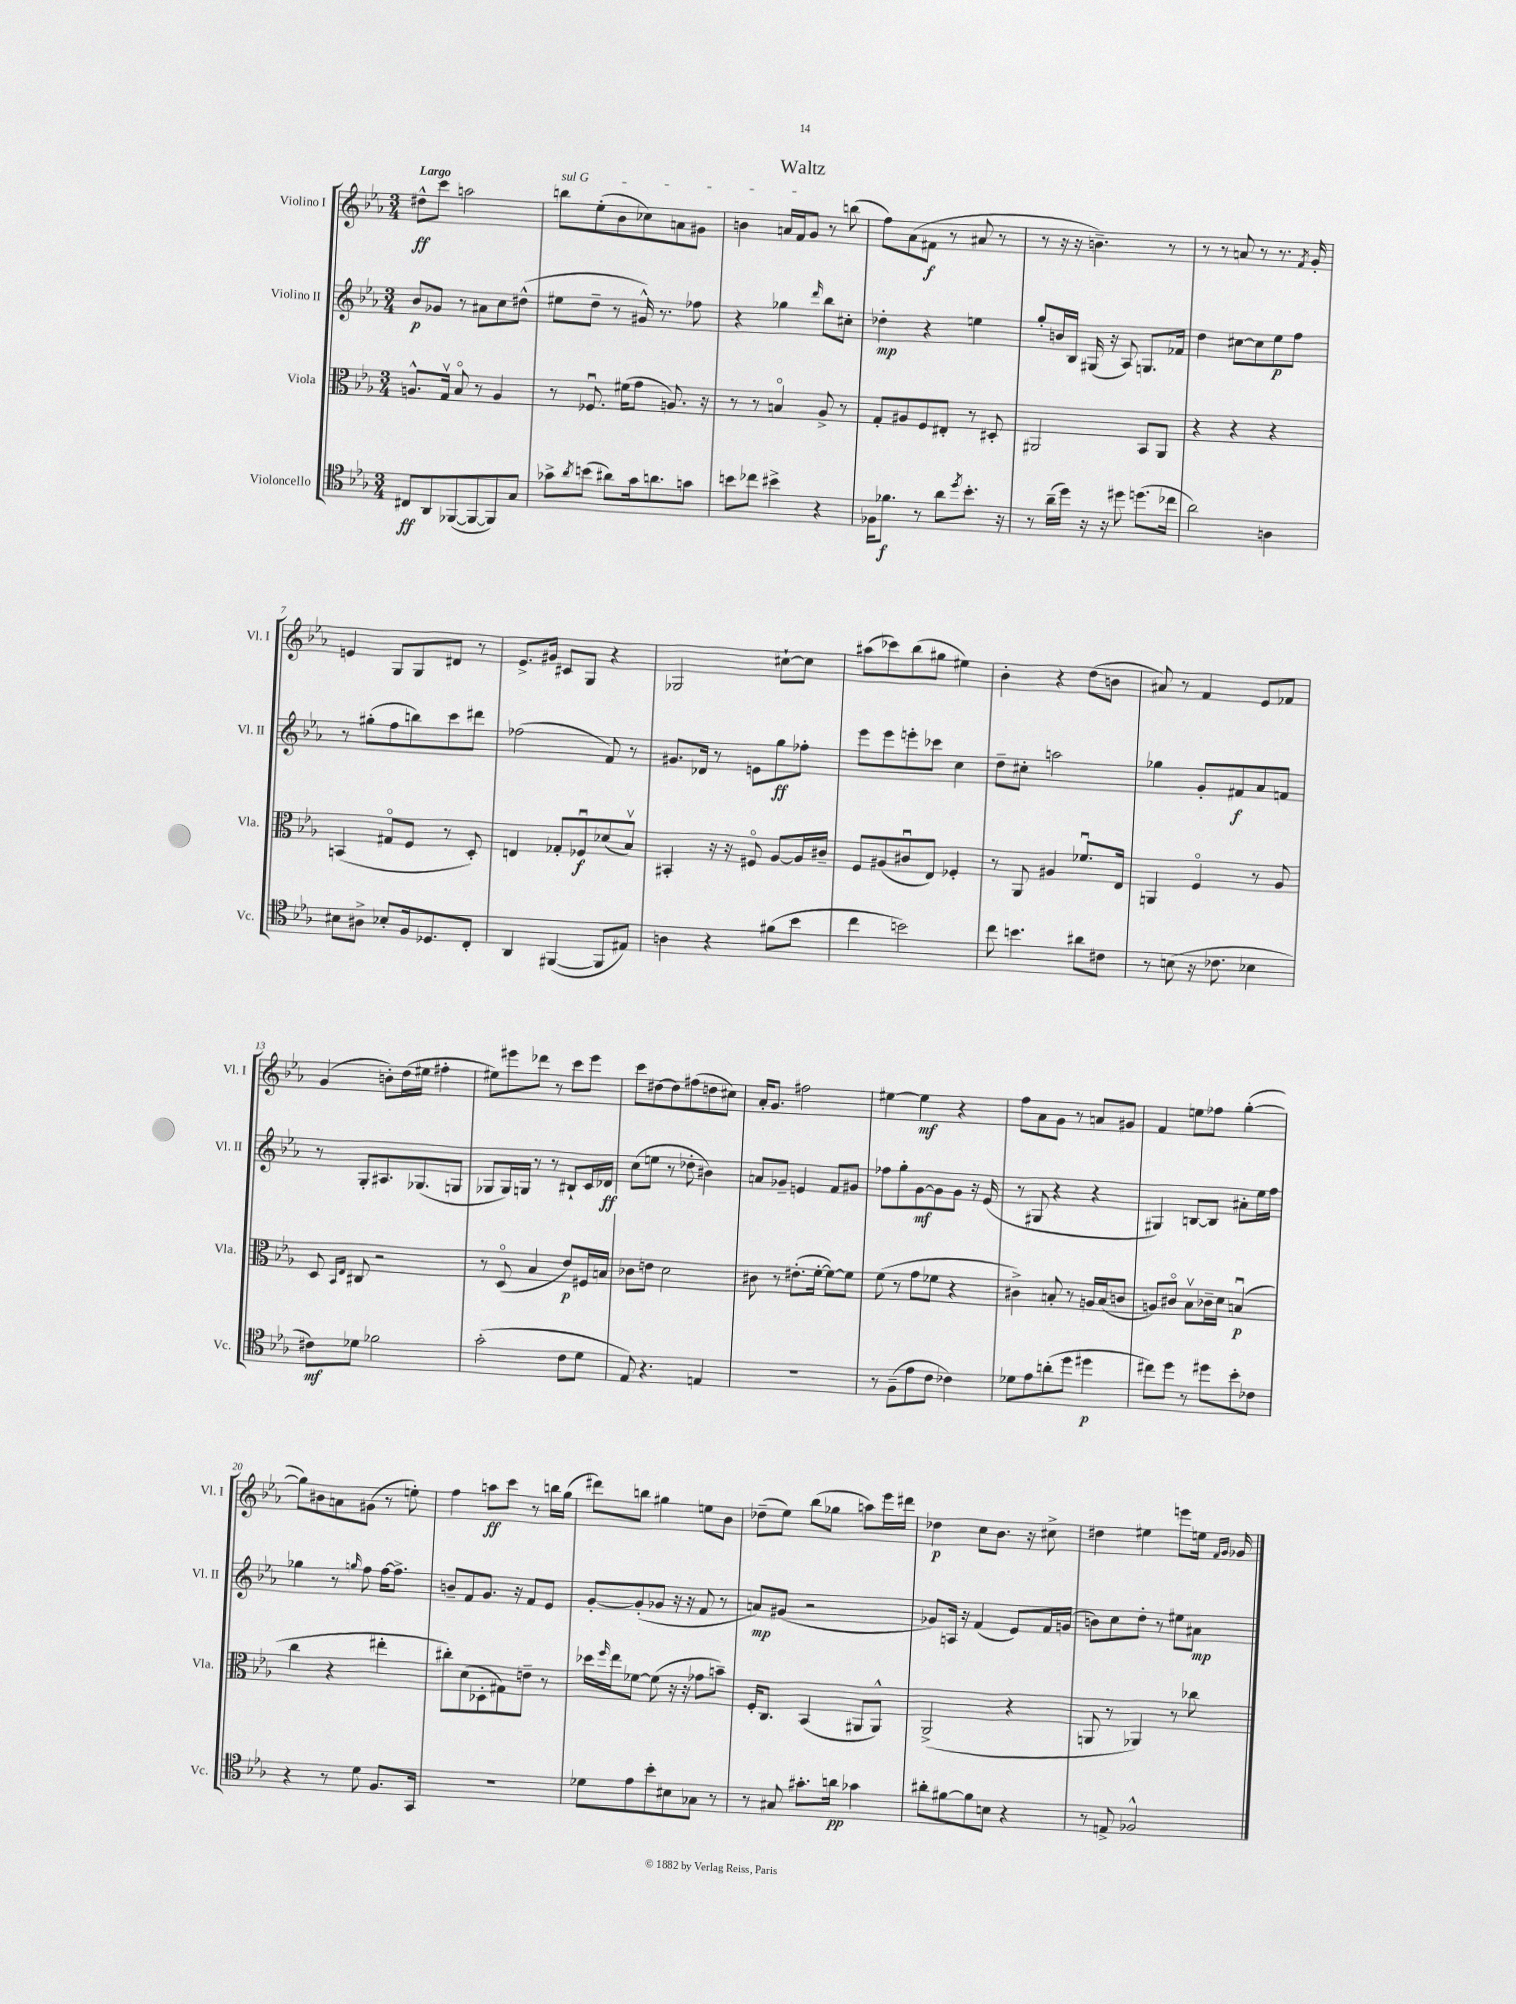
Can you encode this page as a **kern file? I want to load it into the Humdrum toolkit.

**kern	**kern	**kern	**kern
*staff4	*staff3	*staff2	*staff1
*clefC4	*clefC3	*clefG2	*clefG2
*k[b-e-a-]	*k[b-e-a-]	*k[b-e-a-]	*k[b-e-a-]
*M3/4	*M3/4	*M3/4	*M3/4
8C#/L	8.A^^/L	8b-/L	8dd#^^\L
8AA-/	.	8g-/J	8ccc\J
.	16Gv/Jk	.	.
([8FF-/	8B-o/	8r	2aa\
8FF-/_	8r	8a#\L	.
8FF-/])	4A/	8cc\	.
8G/J	.	(8dd#^^\J	.
=	=	=	=
8g-^\L	8r	8ee#\L	8bb\L
8qa-/	.	.	.
(8b\J	8.F-u/	8dd~\J	(8ee-'\
8a#\L)	.	8r	8b-\
.	(16f#\LK	.	.
16g-\k	8g\J	16g#^^/)	8cc-\)
8.a\	.	8.r	.
.	8.A/)	.	8a\
8g\J	.	8ff-\	8g#\J
.	16r	.	.
=	=	=	=
8b\L	8r	4r	4b\
8cc-\J	8r	.	.
4b#^\	4Bo/	4gg-\	16a/LL
.	.	.	16f/J
.	.	.	8g/J
.	.	16qqddd/	.
4r	8A-^/	8bb-\L	8r
.	8r	8cc#'\J	(8bb\
=	=	=	=
16F-\LK	8G'/L	4dd-'\	8ff\L)
8.f-\J	.	.	.
.	8A#/	.	(8a-\
8r	8F/	4r	8f#\J
8a-\L	8E#'/J	.	8r
8qdd/	.	.	.
8.b-'\J	8r	4ee\	8a#/
.	8D#'/	.	8r
16r	.	.	.
=	=	=	=
8r	2AA#/	8gg'/L	8r
(16a-~\LL	.	16b/L	16r
16dd\JJ)	.	16B-/JJ	16r
16r	.	(16G#/	4.b~\)
16r	.	16r	.
8dd#\	.	8A-/)	.
(8.dd\L	8BB-/L	8.G/L	.
.	8AA#/J	.	8r
16cc-\Jk	.	16f-/Jk	.
=	=	=	=
2a-\)	4r	4dd\	8r
.	.	.	8r
.	4r	[8cc#\L	8a/
.	.	8cc#\]	8r
4A\	4r	8ee-\	8.r
.	.	8ff\J	.
.	.	.	8qf/
.	.	.	16g'/
=	=	=	=
8B#\L	(4BB/	8r	4e/
8A#^\J	.	(8gg#'\L	.
8B-'/L	8G#o/L	8ff\	8G/L
16F/k	8F/J	8bb\)	8G/
8.D-/	.	.	.
.	8r	8ccc\	8d#/J
8C'/J	8D'/)	8ddd#\J	8r
=	=	=	=
4AA-/	4E/	(2ff-\	8.e-^/L
.	.	.	16g#/Jk
([4FF#/	8G-'/L	.	8c#/L
.	8F-u/	.	8G/J
8FF#/]L	(8d-/	8f/)	4r
8E#/J)	8B-v/J)	8r	.
=	=	=	=
4A\	4BB#'/	8.g#/L	2G-/
.	.	16d-/Jk	.
4r	16r	8r	.
.	16r	.	.
.	8F#o/	8e\L	.
(8f#\L	[8A-/L	8gg\	[8cc#`\L
8b-\J	16A-/]L	8ff-'\J	8cc#\]J
.	16c#~/JJ	.	.
=	=	=	=
4cc\	8F/L	8eee-\L	(8aa#\L
.	(8A#/	8eee-\	8ccc-\)
2b\)	8c#u/	8eee'\	(8bb-\
.	8E-/J)	8ccc-\J	8gg#\J
.	4F-'/	4cc\	4ee#\)
=	=	=	=
8cc\	8r	8dd~\L	4b-'\
4.b\	8AA-/	8cc#'\J	.
.	4A#/	2aa\	4r
8a#\L	8.f-u/L	.	(8dd\L
8c#\J	.	.	8b\J
.	16E-/Jk	.	.
=	=	=	=
8r	4AA/	4gg-\	8a#/)
(8B\	.	.	8r
16r	4Fo/	8g'/L	4f/
8.c-\	.	.	.
.	.	8f#/	.
4B-\	8r	8a-/	8e-/L
.	8A-/	8f/J	8f-/J
=	=	=	=
8c#\L)	8D/	8r	(4g/
.	16qqBB-/LL	.	.
.	16qqE-/JJ	.	.
8d-\J	8C#/	8G'/L	.
2f-\	2r	8.A#/	8b'\L)
.	.	.	(16dd\L
.	.	(8.G-/	16ee#\JJ
.	.	.	4ff#'\
.	.	8G/J	.
=	=	=	=
(2g'\	8r	8G-/L	8ee#\L)
.	(8Do/	16G-/L)	8eee#\
.	.	16G/JJ	.
.	4B-/	8r	8ddd-\J
.	.	8r	8r
8c\L	8e-/L)	8B#`/L	8ccc\L
8d\J	16F#/L	16c/L	8eee#\J
.	16B/JJ	16d-/JJ	.
=	=	=	=
8E-/)	8c-\L	(8cc\L	8ccc\L
4.r	8e\J	8ee\J	[8dd#\
.	2d\	8r	8dd#\]
.	.	8dd-'\	(8ff#\
4E/	.	4b#\)	8dd\
.	.	.	8cc#\J)
=	=	=	=
2.r	8c#\	8a/L	16a-'/LK
.	.	.	8.g/J
.	8r	8g-~/J	.
.	(8.e#'\L	4e/	2ff#\
.	[16f'\Jk	.	.
.	8f\_L)	8f/L	.
.	8f\]J	8g#/J	.
=	=	=	=
8r	(8f\	8ff-\L	[4ee#\
(8F~\L	8r	8gg'\	.
8e-\	8g\L	[8g\	4ee#\]
8c\J	8f-\J	8g\]	.
4c-\)	4r	8g\J	4r
.	.	16r	.
.	.	(16e-/	.
=	=	=	=
8d-\L	4c#^\)	8r	8ff\L
8e-\	.	8G#/	8a-\
(8a'\	8B'/	4r	8g\J
8dd\J	8r	.	8r
4dd#\	16A/LL	4r	8a/L
.	(16B/J	.	.
.	8c/J	.	8g#/J
=	=	=	=
8cc#\L)	8A/L)	4G#/)	4f/
8dd\J	8c#o/J	.	.
8r	8B-v\L	[8B/L	8ee\L
8dd#\L	16c-~\L	8B/]J	8ff-\J
.	16d\JJ	.	.
8b-'\	(4Bu/	8a#'\L	([4gg'\
8c-\J	.	16ee-\L	.
.	.	16ff\JJ	.
=	=	=	=
4r	4cc\	4gg-\	8gg\]L)
.	.	.	8b#\
8r	4r	8r	8a\
.	.	16qqgg/	.
8d\	.	8ff\	(8g#\J
8.F/L	4ee#'\	[16ff\LK	8r
.	.	8.ff^\]J	.
.	.	.	8ee'\)
16GG/Jk	.	.	.
=	=	=	=
2.r	8cc#'\L)	8b~/L	4ff\
.	(8d\	8f/	.
.	8D-'\	8.g/J	8aa\L
.	8G#\)	.	8ccc\J
.	.	16r	.
.	8e~\J	8f/L	8r
.	8r	8e-/J	16bb\LL
.	.	.	(16gg\JJ
=	=	=	=
8d-\L	16dd-\LL	[8g'/L	8ddd#\L)
.	16qqff/	.	.
.	16ee-\J	.	.
8e-\	[8f-\J	(8g'/]	8bb\J
8b-'\	(8f-\]	8g-/J	4gg#\
8B#\	16r	16r	.
.	16r	16r	.
8G-\J	8g-\L	8f/	8ee\L
8r	8b~\J)	8r	8b-\J
=	=	=	=
8r	16F'/LK	8a/L)	(8dd-~\L
.	8.C/J	.	.
8G#/	.	(8g#/J	8ee-\J)
8.g#'\L	(4BB-/	2r	(8bb-\L
.	.	.	8gg-\J
16a\Jk	.	.	.
4g-\	8AA#/L	.	8aa\L)
.	8AA#^^/J)	.	16eee-\L
.	.	.	16ddd#\JJ
=	=	=	=
8a#'\L	(2AA-^/	8g-/L)	4dd-\
[8f#\	.	16A/Jk	.
.	.	16r	.
8f#\]	.	(4f/	8cc\L
8B\J	.	.	8.b-\J
4r	4r	8e-/L)	.
.	.	.	16r
.	.	16f/L	8cc#^\
.	.	(16g/JJ	.
=	=	=	=
8r	8AA/	8b\L)	4dd#\
8E^/	8r	8cc\	.
2F-^^/	4AA-/)	8dd'\J	4ee#\
.	.	8r	.
.	8r	8ee#\L	8eee\L
.	8cc-\	8a#\J	16ee\Jk
.	.	.	16qqf/LL
.	.	.	16qqg/JJ
.	.	.	16g-/
==	==	==	==
*-	*-	*-	*-
